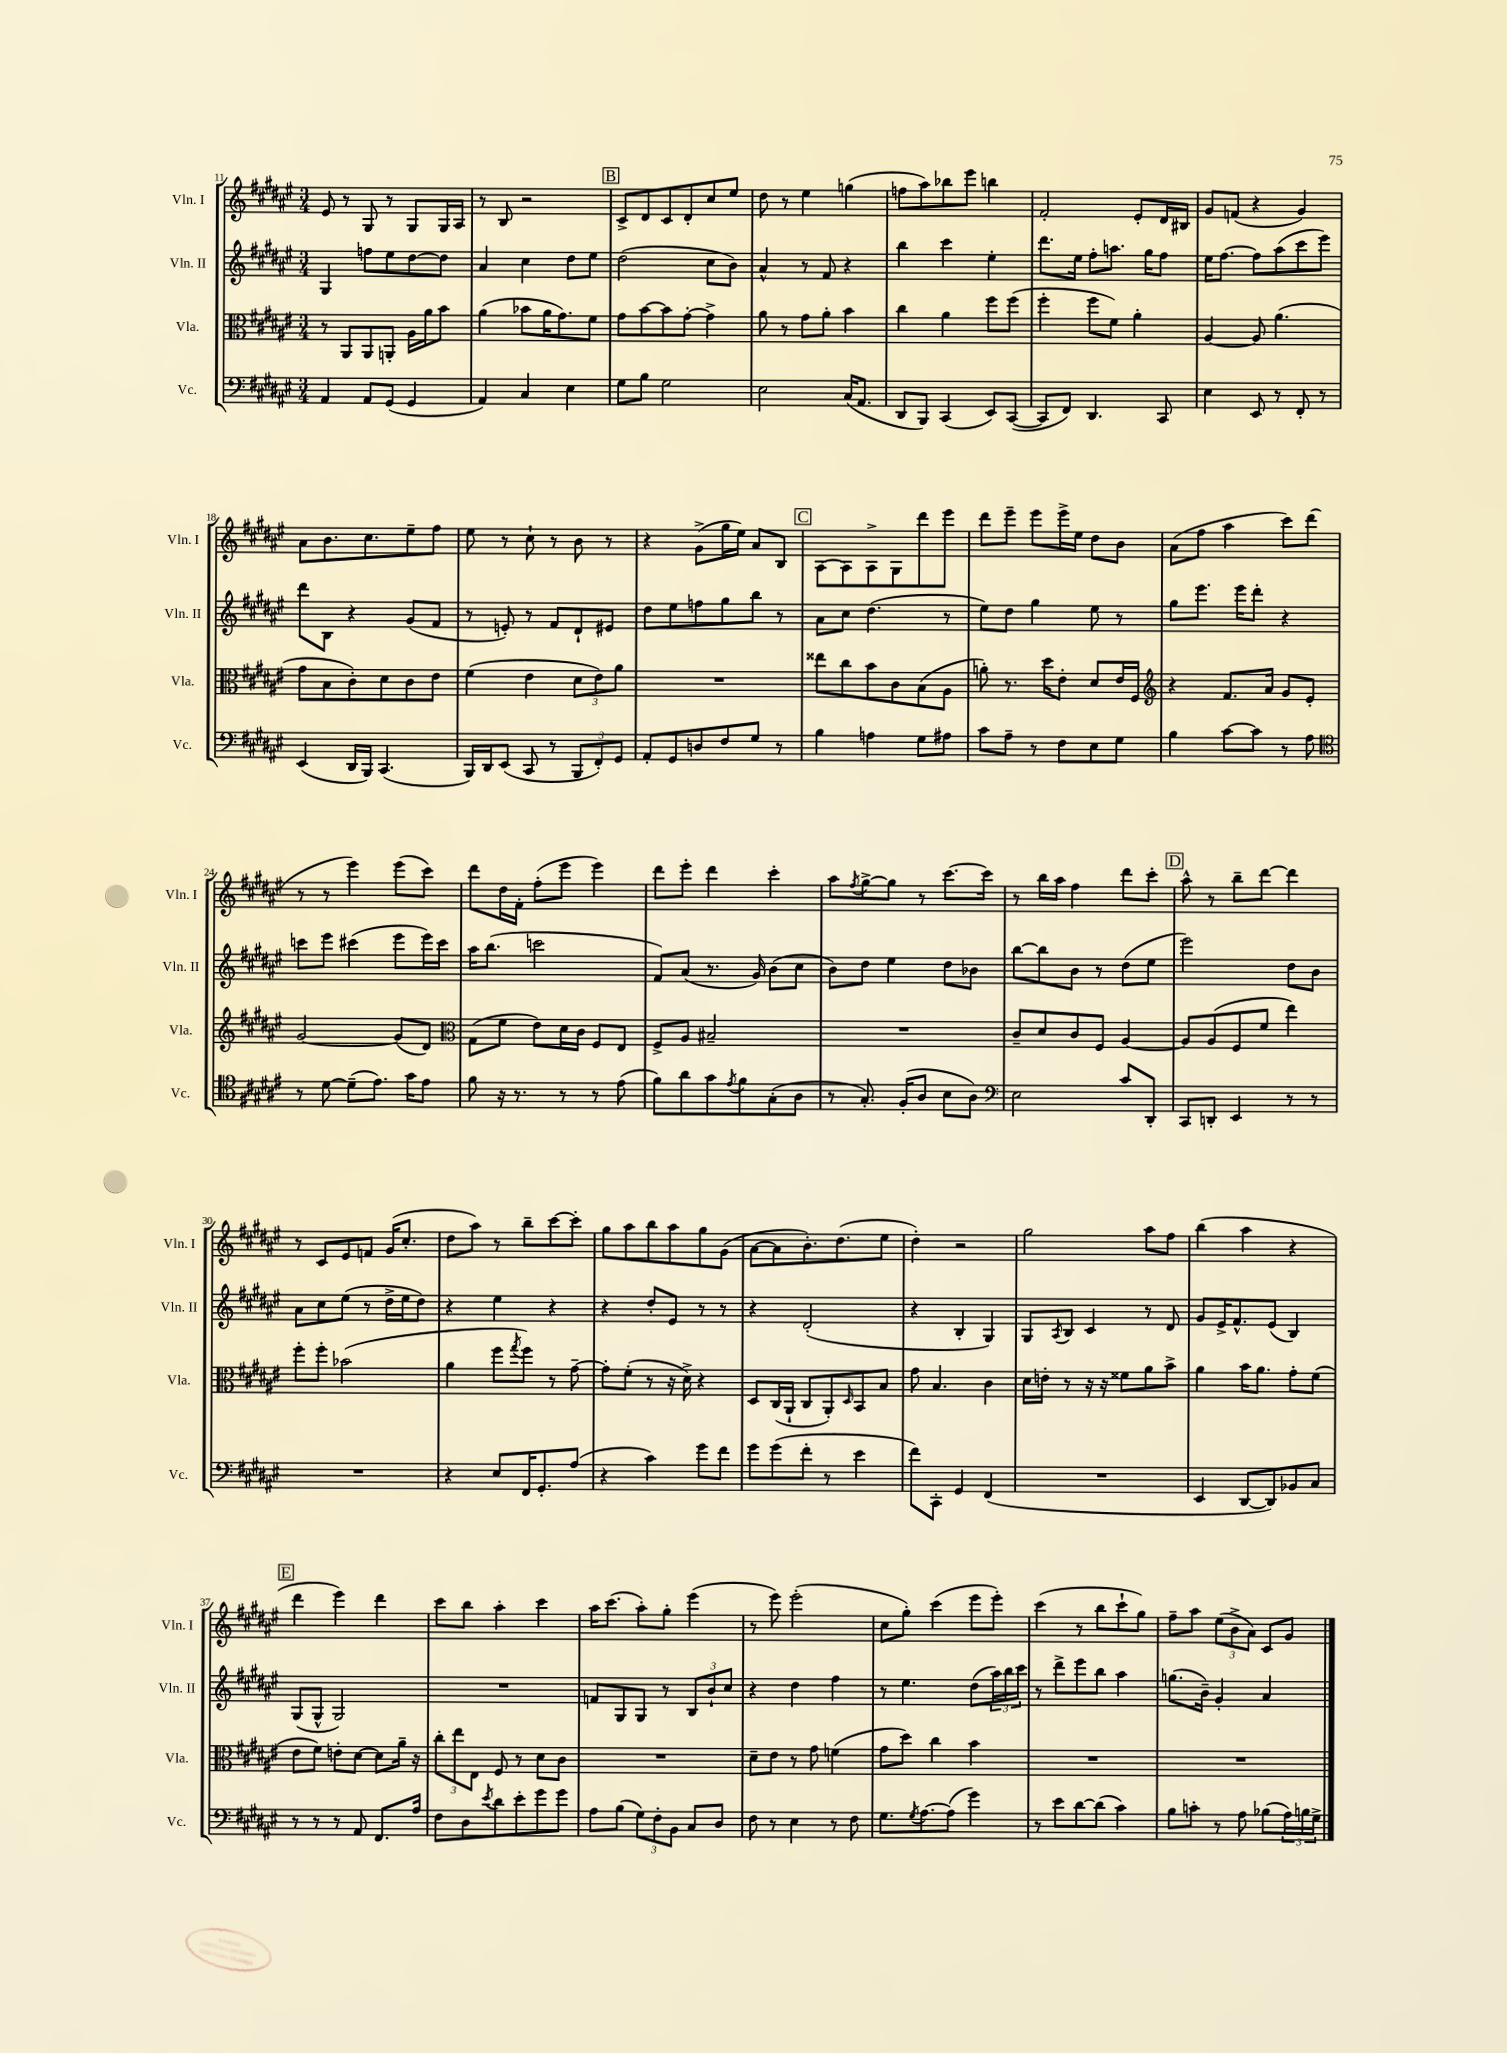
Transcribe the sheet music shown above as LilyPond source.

<<
\new StaffGroup <<
\new Staff = "s0" \with { instrumentName = "Vln. I" shortInstrumentName = "Vln. I" } {
    \clef treble \key fis \major \numericTimeSignature \time 3/4
    eis'8 r8 gis8 r8 gis8 gis16 ais16 |
    r8 b8 r2 |
    \mark \markup { \box "B" } cis'8-> dis'8 cis'8 dis'8-. cis''8 eis''8 |
    dis''8 r8 eis''4 g''4( |
    f''8 ais''8) bes''8 eis'''8 b''4 |
    fis'2-. eis'8-. dis'16 bis16 |
    gis'8 f'8( r4 gis'4) |
    ais'8 b'8. cis''8. eis''8-- fis''8 |
    eis''8 r8 cis''8-! r8 b'8 r8 |
    r4 gis'8->( gis''16 eis''16) ais'8 b8 |
    \mark \markup { \box "C" } ais8~ ais8 ais8-> gis8 dis'''8 eis'''8 |
    dis'''8 eis'''8-- eis'''8 eis'''16-> eis''16 dis''8 b'8 |
    ais'8( fis''8 ais''4 cis'''8) dis'''8( |
    r8 r8 eis'''4) eis'''8( cis'''8) |
    dis'''8 dis''16 fis'16-. fis''8-.( eis'''8 eis'''4) |
    dis'''8 eis'''8-. dis'''4 cis'''4-. |
    ais''8 \acciaccatura { fis''8 } gis''8~-> gis''8 r8 cis'''8.~ cis'''16 |
    r8 b''16 ais''16 fis''4 dis'''8 cis'''8-. |
    \mark \markup { \box "D" } ais''8-^ r8 b''8-- dis'''8~ dis'''4 |
    r8 cis'8 eis'8 f'8 gis'16( cis''8.-. |
    dis''8 ais''8) r8 b''8-- cis'''8~ cis'''8-. |
    gis''8 ais''8 b''8 ais''8 gis''8 gis'8( |
    ais'8~ ais'8 b'8.-.) dis''8.( eis''8 |
    dis''4-.) r2 |
    gis''2 ais''8 fis''8 |
    b''4( ais''4 r4 |
    \mark \markup { \box "E" } dis'''4 eis'''4) dis'''4 |
    cis'''8 b''8 ais''4-. cis'''4 |
    ais''16 cis'''8.( ais''8-.) gis''8-. eis'''4( |
    r8 eis'''8) eis'''2-.( |
    cis''8 gis''8-.) cis'''4( eis'''8 eis'''8-.) |
    cis'''4( r8 b''8 cis'''8-! gis''8) |
    fis''8-- ais''8 \tuplet 3/2 { eis''8( b'8-> ais'8) } cis'8 gis'8 \bar "|." |
}
\new Staff = "s1" \with { instrumentName = "Vln. II" shortInstrumentName = "Vln. II" } {
    \clef treble \key fis \major \numericTimeSignature \time 3/4
    gis4 f''8 eis''8 dis''8~ dis''8 |
    ais'4 cis''4 dis''8 eis''8 |
    \mark \markup { \box "B" } dis''2( cis''8 b'8) |
    ais'4-^ r8 fis'8 r4 |
    b''4 cis'''4 eis''4-. |
    dis'''8. eis''16 fis''8-. a''8. gis''16 fis''8 |
    eis''16 fis''8.~ fis''8 ais''8( cis'''8 eis'''8) |
    dis'''8 b8 r4 gis'8( fis'8 |
    r8 e'8-.) r8 fis'8 dis'8-! eis'8 |
    dis''8 eis''8 f''8 gis''8 b''8 r8 |
    \mark \markup { \box "C" } ais'8 cis''8 dis''4.( r8 |
    eis''8) dis''8 gis''4 eis''8 r8 |
    gis''8 eis'''8. eis'''16 dis'''8-. r4 |
    c'''8 eis'''8 cis'''4( eis'''8 eis'''16) cis'''16 |
    ais''16 b''8.( c'''2 |
    fis'8) ais'8( r8. gis'16) b'8( cis''8 |
    b'8) dis''8 eis''4 dis''8 bes'8 |
    b''8~ b''8 b'8 r8 dis''8( eis''8 |
    \mark \markup { \box "D" } eis'''2) dis''8 b'8 |
    ais'8 cis''8 eis''8( r8 dis''16-> eis''16 dis''8) |
    r4 eis''4 r4 |
    r4 dis''8-. eis'8 r8 r8 |
    r4 dis'2-.( |
    r4 b4-. gis4) |
    gis8 \acciaccatura { ais8 } b8 cis'4 r8 dis'8 |
    gis'8 eis'16-> fis'8.-^ eis'8( b4) |
    \mark \markup { \box "E" } gis8( gis8-^ gis2) |
    R2. |
    f'8 gis8 gis8 r8 \tuplet 3/2 { b8 b'8-! cis''8 } |
    r4 dis''4 fis''4 |
    r8 eis''4. dis''8( \tuplet 3/2 { ais''16) b''16 cis'''16 } |
    r8 dis'''8-> eis'''8 b''8 ais''4 |
    g''8.( b'16--) gis'4-. ais'4 \bar "|." |
}
\new Staff = "s2" \with { instrumentName = "Vla." shortInstrumentName = "Vla." } {
    \clef alto \key fis \major \numericTimeSignature \time 3/4
    r8 ais,8 ais,8 a,8-. ais16 ais'16 b'8 |
    ais'4( bes'8 ais'16 gis'8.) fis'8 |
    \mark \markup { \box "B" } gis'8 b'8~ b'8 gis'8~-. gis'4-> |
    ais'8 r8 gis'8 ais'8-. b'4 |
    cis''4 ais'4 fis''8 fis''8( |
    fis''4-. fis''8 fis'8) ais'4-. |
    ais4~ ais8 ais'4.( |
    gis'8 b8 cis'8-.) dis'8 cis'8 eis'8 |
    fis'4( eis'4 \tuplet 3/2 { dis'8 eis'8) ais'8 } |
    R2. |
    \mark \markup { \box "C" } eisis''8 cis''8 b'8 cis'8 b8( ais8 |
    a'8-.) r8. dis''16 eis'8-. dis'8 eis'16 fis16 |
    \clef treble r4 fis'8. ais'16 gis'8 eis'8-. |
    gis'2~ gis'8( dis'8) |
    \clef alto gis8( fis'8 eis'8) dis'16 cis'16 fis8 eis8 |
    fis8-> ais8 bis2-- |
    R2. |
    cis'8-- dis'8 cis'8 fis8 ais4~ |
    \mark \markup { \box "D" } ais8 ais8( fis8 fis'8 eis''4) |
    fis''8-. fis''8-. bes'2( |
    ais'4 fis''8 \acciaccatura { gis''8 } fis''8) r8 gis'8~-- |
    gis'8-. fis'8-.( r8 r16 dis'16->) r4 |
    dis8 cis16( ais,16-! cis8 ais,8-.) \grace { dis16 } b,8 b8 |
    gis'8 b4. cis'4 |
    dis'16 e'16-. r8 r16 r16 fisis'8 ais'8 b'8-> |
    ais'4 b'16 ais'8. gis'8-. fis'8( |
    \mark \markup { \box "E" } eis'8 fis'8) e'8-. dis'8~ dis'8 ais'16-- r16 |
    \tuplet 3/2 { cis''8-. eis''8 eis8 } fis8 r8 dis'8 cis'8 |
    R2. |
    dis'8-- eis'8 r8 gis'8 f'4( |
    gis'8 dis''8) cis''4 b'4 |
    R2. |
    R2. \bar "|." |
}
\new Staff = "s3" \with { instrumentName = "Vc." shortInstrumentName = "Vc." } {
    \clef bass \key fis \major \numericTimeSignature \time 3/4
    ais,4 ais,8 gis,8( gis,4 |
    ais,4) cis4 eis4 |
    \mark \markup { \box "B" } gis8 b8 gis2 |
    eis2 cis16( ais,8. |
    dis,8 b,,8) cis,4( eis,8) cis,8~( |
    cis,8 fis,8) dis,4. cis,8 |
    eis4 eis,8 r8 fis,8-. r8 |
    eis,4( dis,16 b,,16) cis,4.( |
    b,,16) dis,16 eis,8( cis,8 r8 \tuplet 3/2 { b,,8 fis,8-.) gis,8 } |
    ais,8-. gis,8 d8 fis8 gis8 r8 |
    \mark \markup { \box "C" } b4 a4 gis8 ais8 |
    cis'8 ais8-- r8 fis8 eis8 gis8 |
    b4 cis'8~ cis'8 r8 ais8 |
    \clef tenor r8 dis'8~ dis'8--( eis'8.) gis'16 eis'8 |
    fis'8 r16 r8. r8 r8 eis'8( |
    fis'8) ais'8 gis'8 \acciaccatura { eis'8 } fis'8 gis8-.( ais8 |
    r8 gis8.-.) fis16-.( ais8 b8 ais8) |
    \clef bass eis2 cis'8 dis,8-. |
    \mark \markup { \box "D" } cis,8 d,8-. eis,4 r8 r8 |
    R2. |
    r4 eis8 fis,16 gis,8.-. ais8( |
    r4 cis'4) gis'8 fis'8 |
    gis'8 gis'8( fis'8-. r8 eis'4 |
    fis'8) cis,8-. gis,4 fis,4( |
    R2. |
    eis,4 dis,8~ dis,8) bes,8 cis8 |
    \mark \markup { \box "E" } r8 r8 r8 ais,8 fis,8. ais16 |
    fis8 dis8 \acciaccatura { eis'8 } dis'8 eis'8-. gis'8 gis'8 |
    ais8 b8( \tuplet 3/2 { gis8) fis8-. b,8 } cis8 dis8 |
    fis8 r8 eis4 r8 fis8 |
    gis8. \acciaccatura { gis8 } ais8.~ ais8( gis'4) |
    r8 eis'8 dis'8~ dis'8( cis'4) |
    b8 c'8-. r8 ais8 bes8( \tuplet 3/2 { ais16) b16 gis16-> } \bar "|." |
}
>>
>>
\layout { \context { \Score currentBarNumber = #11 } }
